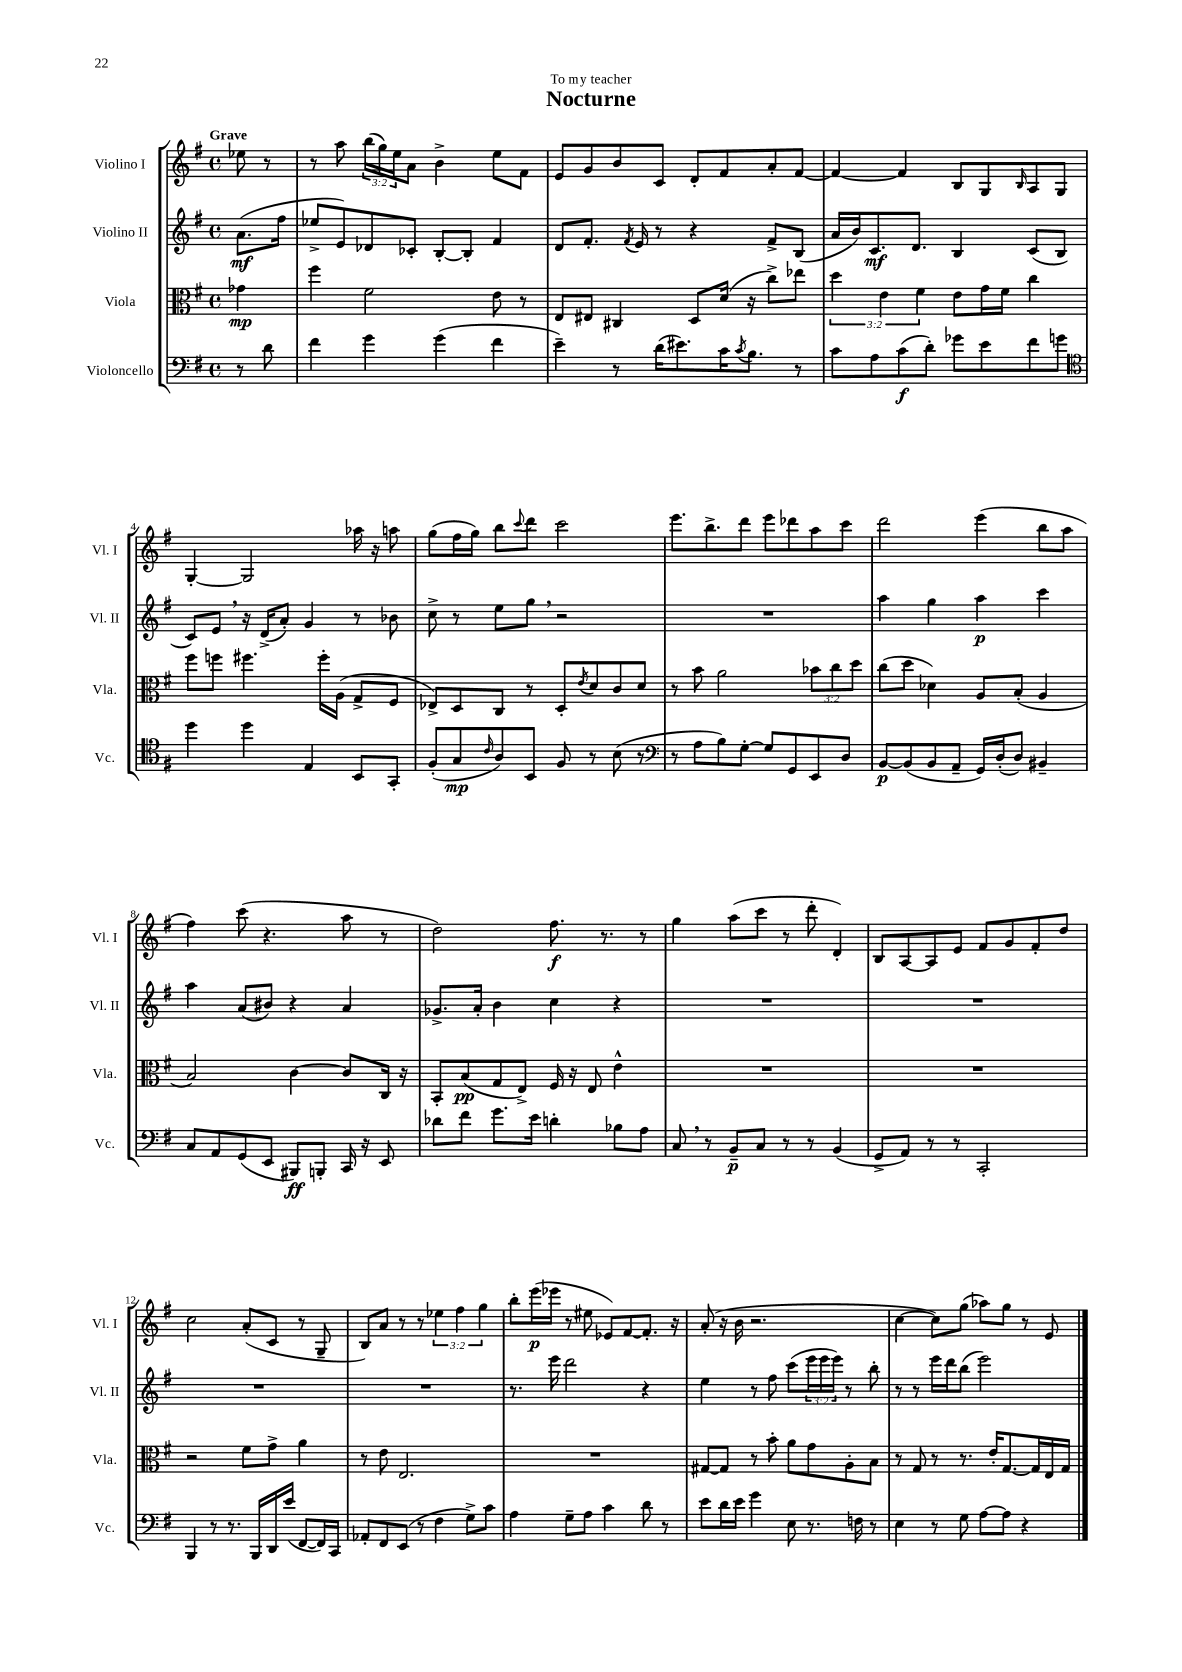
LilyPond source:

\header { title = "Nocturne" dedication = "To my teacher" }
<<
\new StaffGroup <<
\new Staff = "s0" \with { instrumentName = "Violino I" shortInstrumentName = "Vl. I" } {
    \clef treble \key g \major \defaultTimeSignature \time 4/4 \override Staff.TupletNumber.text = #tuplet-number::calc-fraction-text \partial 4 \tempo "Grave"
    ees''8 r8 |
    r8 a''8 \tuplet 3/2 { b''16( g''16) e''16 } a'8 b'4-> e''8 fis'8 |
    e'8 g'8 b'8 c'8 d'8-. fis'8 a'8-. fis'8~ |
    fis'4~ fis'4 b8 g8 \grace { b16 } a8 g8 |
    g4~-. g2 aes''16 r16 a''8 |
    g''8( fis''16 g''16) b''8 \appoggiatura { c'''8 } d'''8 c'''2 |
    e'''8. b''8.-> d'''8 e'''8 des'''8 a''8 c'''8 |
    d'''2 e'''4( b''8 a''8 |
    fis''4) c'''8( r4. a''8 r8 |
    d''2) fis''8.\f r8. r8 |
    g''4 a''8( c'''8 r8 d'''8-. d'4-.) |
    b8 a8~ a8 e'8 fis'8 g'8 fis'8-. d''8 |
    c''2 a'8-.( c'8 r8 g8-- |
    b8) a'8 r8 r8 \tuplet 3/2 { ees''4 fis''4 g''4 } |
    b''8-. e'''16\p( ees'''16 r8 eis''8 ees'8) fis'8~ fis'8.-. r16 |
    a'8-.( r16 b'16 r2. |
    c''4~ c''8) g''8( aes''8) g''8 r8 e'8 \bar "|." |
}
\new Staff = "s1" \with { instrumentName = "Violino II" shortInstrumentName = "Vl. II" } {
    \clef treble \key g \major \defaultTimeSignature \time 4/4 \override Staff.TupletNumber.text = #tuplet-number::calc-fraction-text \partial 4
    a'8.\mf( fis''16 |
    ees''8-> e'8) des'8 ces'8-. b8~-. b8-. fis'4 |
    d'8 fis'8.-. \acciaccatura { fis'8 } e'16 r8 r4 fis'8-> b8( |
    a'16 b'16) c'8.\mf d'8. b4 c'8( b8 |
    c'8) e'8 \breathe r16 d'16->( a'8-.) g'4 r8 bes'8 |
    c''8-> r8 e''8 g''8 \breathe r2 |
    R1 |
    a''4 g''4 a''4\p c'''4 |
    a''4 a'8( bis'8) r4 a'4 |
    ges'8.-> a'16-. b'4 c''4 r4 |
    R1 |
    R1 |
    R1 |
    R1 |
    r8. e'''16 d'''2 r4 |
    e''4 r8 fis''8 c'''8( \tuplet 3/2 { e'''16 e'''16 e'''16) } r8 b''8-. |
    r8 r8 e'''16 d'''16 b''8( e'''2) \bar "|." |
}
\new Staff = "s2" \with { instrumentName = "Viola" shortInstrumentName = "Vla." } {
    \clef alto \key g \major \defaultTimeSignature \time 4/4 \override Staff.TupletNumber.text = #tuplet-number::calc-fraction-text \partial 4
    ges'4\mp |
    fis''4 fis'2 e'8 r8 |
    e8 eis8 cis4 d8 d'16( r16 c''8->) ees''8 |
    \tuplet 3/2 { d''4 e'4 fis'4 } e'8 g'16 fis'16 c''4 |
    fis''8 f''8 fis''4. fis''16-. a16( g8-> fis8 |
    ees8->) d8 c8 r8 d8-. \acciaccatura { e'8 } d'8 c'8 d'8 |
    r8 b'8 a'2 \tuplet 3/2 { bes'8 c''8 d''8 } |
    c''8( d''8 des'4) a8 b8-.( a4 |
    b2) c'4~ c'8 c16 r16 |
    b,8-. b8\pp( g8 e8->) fis16 r16 e8 e'4-^ |
    R1 |
    R1 |
    r2 fis'8 g'8-> a'4 |
    r8 e'8 e2. |
    R1 |
    gis8~ gis8 r8 b'8-. a'8 g'8 a8-. b8 |
    r8 g8 r8 r8. e'16-. g8.~ g16 e16 g16 \bar "|." |
}
\new Staff = "s3" \with { instrumentName = "Violoncello" shortInstrumentName = "Vc." } {
    \clef bass \key g \major \defaultTimeSignature \time 4/4 \partial 4
    r8 d'8 |
    fis'4 g'4 g'4( fis'4 |
    e'4--) r8 d'16( eis'8.) c'16 \acciaccatura { c'8 } b8. r8 |
    c'8 a8 c'8\f( d'8-.) ges'8 e'8 fis'8 g'8 |
    \clef tenor d''4 d''4 e4 b,8 g,8-. |
    fis8-.( g8\mp \grace { c'16 } a8) b,8 fis8 r8 b8( r8 |
    \clef bass r8 a8 b8) g8~-. g8 g,8 e,8 d8 |
    b,8~\p b,8( b,8 a,8-- g,16) d16-.( d8) bis,4-- |
    c8 a,8 g,8( e,8 bis,,8\ff) b,,8-. c,16 r16 e,8 |
    des'8 fis'8 g'8. e'16 d'4-. bes8 a8 |
    c8 \breathe r8 b,8--\p c8 r8 r8 b,4( |
    g,8-> a,8) r8 r8 c,2-. |
    b,,4 r8 r8. b,,16 d,16 e'16( fis,8~ fis,16) c,16 |
    aes,8-. fis,8 e,8( r8 fis4 g8->) c'8 |
    a4 g8-- a8 c'4 d'8 r8 |
    e'8 d'16 e'16 g'4 e8 r8. f16 r8 |
    e4 r8 g8 a8~ a8 r4 \bar "|." |
}
>>
>>
